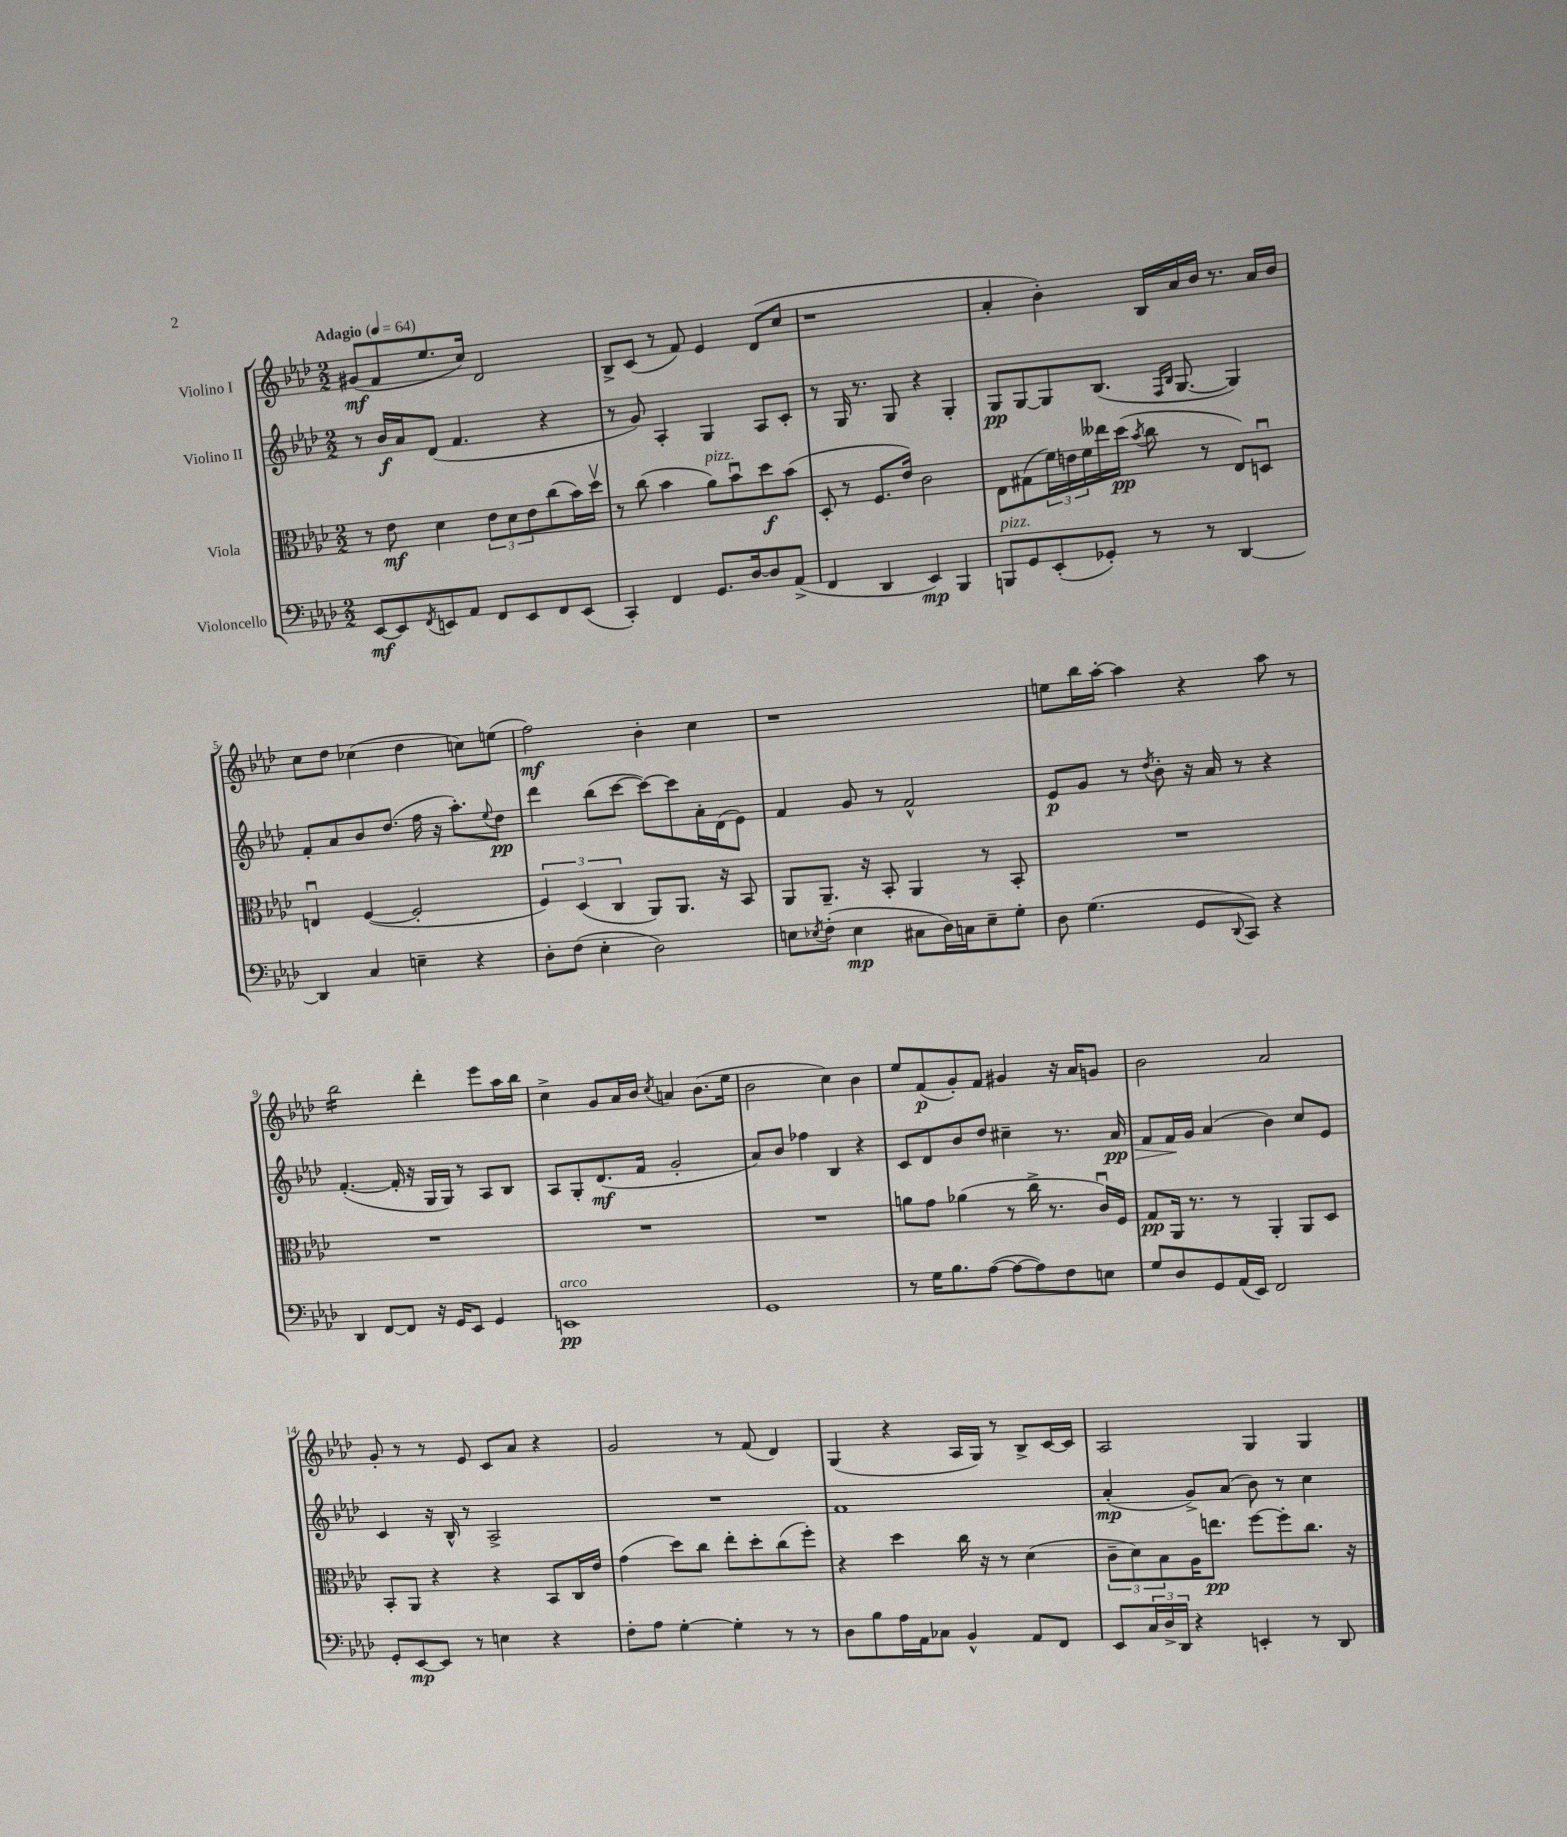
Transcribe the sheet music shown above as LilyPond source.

<<
\new StaffGroup <<
\new Staff = "s0" \with { instrumentName = "Violino I" } {
    \clef treble \key aes \major \numericTimeSignature \time 2/2 \tempo "Adagio" 4 = 64
    gis'8\mf( f'8 ees''8. c''16) des'2 |
    bes8-> c'8( r8 f'8) ees'4 des'8( c''8 |
    r1 |
    aes'4-. bes'4-.) bes16 aes'16 bes'16 r8. aes'16 bes'16 |
    c''8 des''8 ces''4( des''4 c''8) e''8( |
    f''2\mf) bes'4-. c''4 |
    r1 |
    e''8 bes''16 aes''16~-. aes''4 r4 aes''8 r8 |
    bes''2:16 des'''4-. ees'''8 aes''16 bes''16 |
    c''4-> g'8 aes'16 bes'16 \acciaccatura { c''8 } a'4 bes'8.( ees''16 |
    bes'2 c''4) bes'4 |
    ees''8 f'8\p( g'8-.) f'8 gis'4 r16 aes'16 g'8 |
    bes'2 aes'2 |
    g'8-. r8 r8 ees'8 c'8 aes'8 r4 |
    g'2 r8 f'8( des'4) |
    g4( r4 aes16 g16) r8 bes8-> c'16~ c'16 |
    aes2 g4 g4 \bar "|." |
}
\new Staff = "s1" \with { instrumentName = "Violino II" } {
    \clef treble \key aes \major \numericTimeSignature \time 2/2
    r8 bes'16\f aes'16 des'8( f'4. r4 |
    r8 g'8) aes4-. g4 aes8 c'8-. |
    r8 g16 r8. g8 r4 g4-. |
    g8\pp g8~ g8 bes8.( \grace { f16 bes16 } g8.~ g4) |
    f'8-. aes'8 bes'8 des''8.( f''16 r16 aes''8.-.) \appoggiatura { ees''8 } des''8\pp |
    des'''4 bes''8( c'''8~ c'''8~) c'''8 aes'16-. des'16( ees'8) |
    f'4 g'8 r8 f'2-^ |
    ees'8\p g'8 r8 \acciaccatura { des''8 } bes'8-. r16 aes'16 r8 r4 |
    f'4.~-.( f'16-. r16 g16 g16) r8 aes8 bes8 |
    aes8 g8-. des'8.\mf( f'16 g'2-. |
    aes'8) bes'8 fes''4 bes4 r4 |
    c'8 des'8 bes'8 des''8 cis''4-- r8. aes'16\pp\> |
    f'8 f'16\! g'16 aes'4( bes'4) c''8 ees'8 |
    c'4 r16 bes16-^ r8 aes2-> |
    R1 |
    f'1 |
    aes'4-.\mp( g'8->) aes'8( bes'8) r8 c''4 \bar "|." |
}
\new Staff = "s2" \with { instrumentName = "Viola" } {
    \clef alto \key aes \major \numericTimeSignature \time 2/2
    r8 ees'8\mf des'4 \tuplet 3/2 { ees'8 des'8 ees'8 } c''8( bes'16) des''16\upbow |
    r8 c''8( bes'4 aes'8^\markup { \italic "pizz." }) bes'8\downbow des''8\f bes'8( |
    des8-. r8 f8. ees'16) c'2 |
    ees8 gis8( \tuplet 3/2 { f'16) e'16 f'16 } eeses''16 des''16\pp( \acciaccatura { bes'8 } c''8 r8 ees8) d8\downbow |
    e4\downbow f4~( f2-. |
    \tuplet 3/2 { f4) des4( c4 } aes,8) aes,8. r16 bes,8 |
    aes,8 aes,8.-- r16 bes,8-. aes,4 r8 bes,8-. |
    R1 |
    R1 |
    R1 |
    R1 |
    a'8 g'8 aes'4( r8 c''16-> r8. c'16\downbow) f16 |
    g8\pp aes,16 r8. r8 aes,4-. aes,8 des8 |
    bes,8-. aes,8 r4 r4 bes,8 c16 ees'16 |
    g'4( des''8) c''8 ees''8-. des''8-. c''8( f''8-.) |
    r4 des''4 c''16 r16 r8 des'4( |
    \tuplet 3/2 { c'8-- des'8) bes8 } aes16 e''8.\pp f''8~ f''8-. c''8. r16 \bar "|." |
}
\new Staff = "s3" \with { instrumentName = "Violoncello" } {
    \clef bass \key aes \major \numericTimeSignature \time 2/2
    ees,8~\mf ees,8 \acciaccatura { f,8 } e,8 aes,8 f,8 e,8 f,8 e,8( |
    c,4-.) f,4 g,8. des16~ des8 aes,8->( |
    f,4 des,4 ees,4\mp) bes,,4 |
    b,,8^\markup { \italic "pizz." } g,8 ees,8-.( ges,8-.) r8 r8 des,4~ |
    des,4 c4 e4-- r4 |
    des8-. f8( ees4-. des2) |
    e8 \acciaccatura { ees8 } f8-.( ees4\mp cis8 des16) c16 ees8-- g8-. |
    des8 g4.( g,8 \appoggiatura { des,8 } c,8) r4 |
    des,4 f,8~ f,8 r16 g,16 ees,8 g,4 |
    e,1\pp^\markup { \italic "arco" } |
    g,1 |
    r8 g16 bes8. aes8~( aes8~ aes8) f8 e8 |
    g8 des8 g,8 aes,16( ees,16) f,2 |
    g,8-. ees,8~\mp ees,8 r8 e4 r4 |
    f8-. aes8 g4~-. g4-. r8 r8 |
    des8 bes8 aes16 aes,16 ces8 bes,4-^ aes,8 f,8 |
    ees,8 \tuplet 3/2 { c16 des16-> des,16 } r4 e,4-. r8 des,8 \bar "|." |
}
>>
>>
